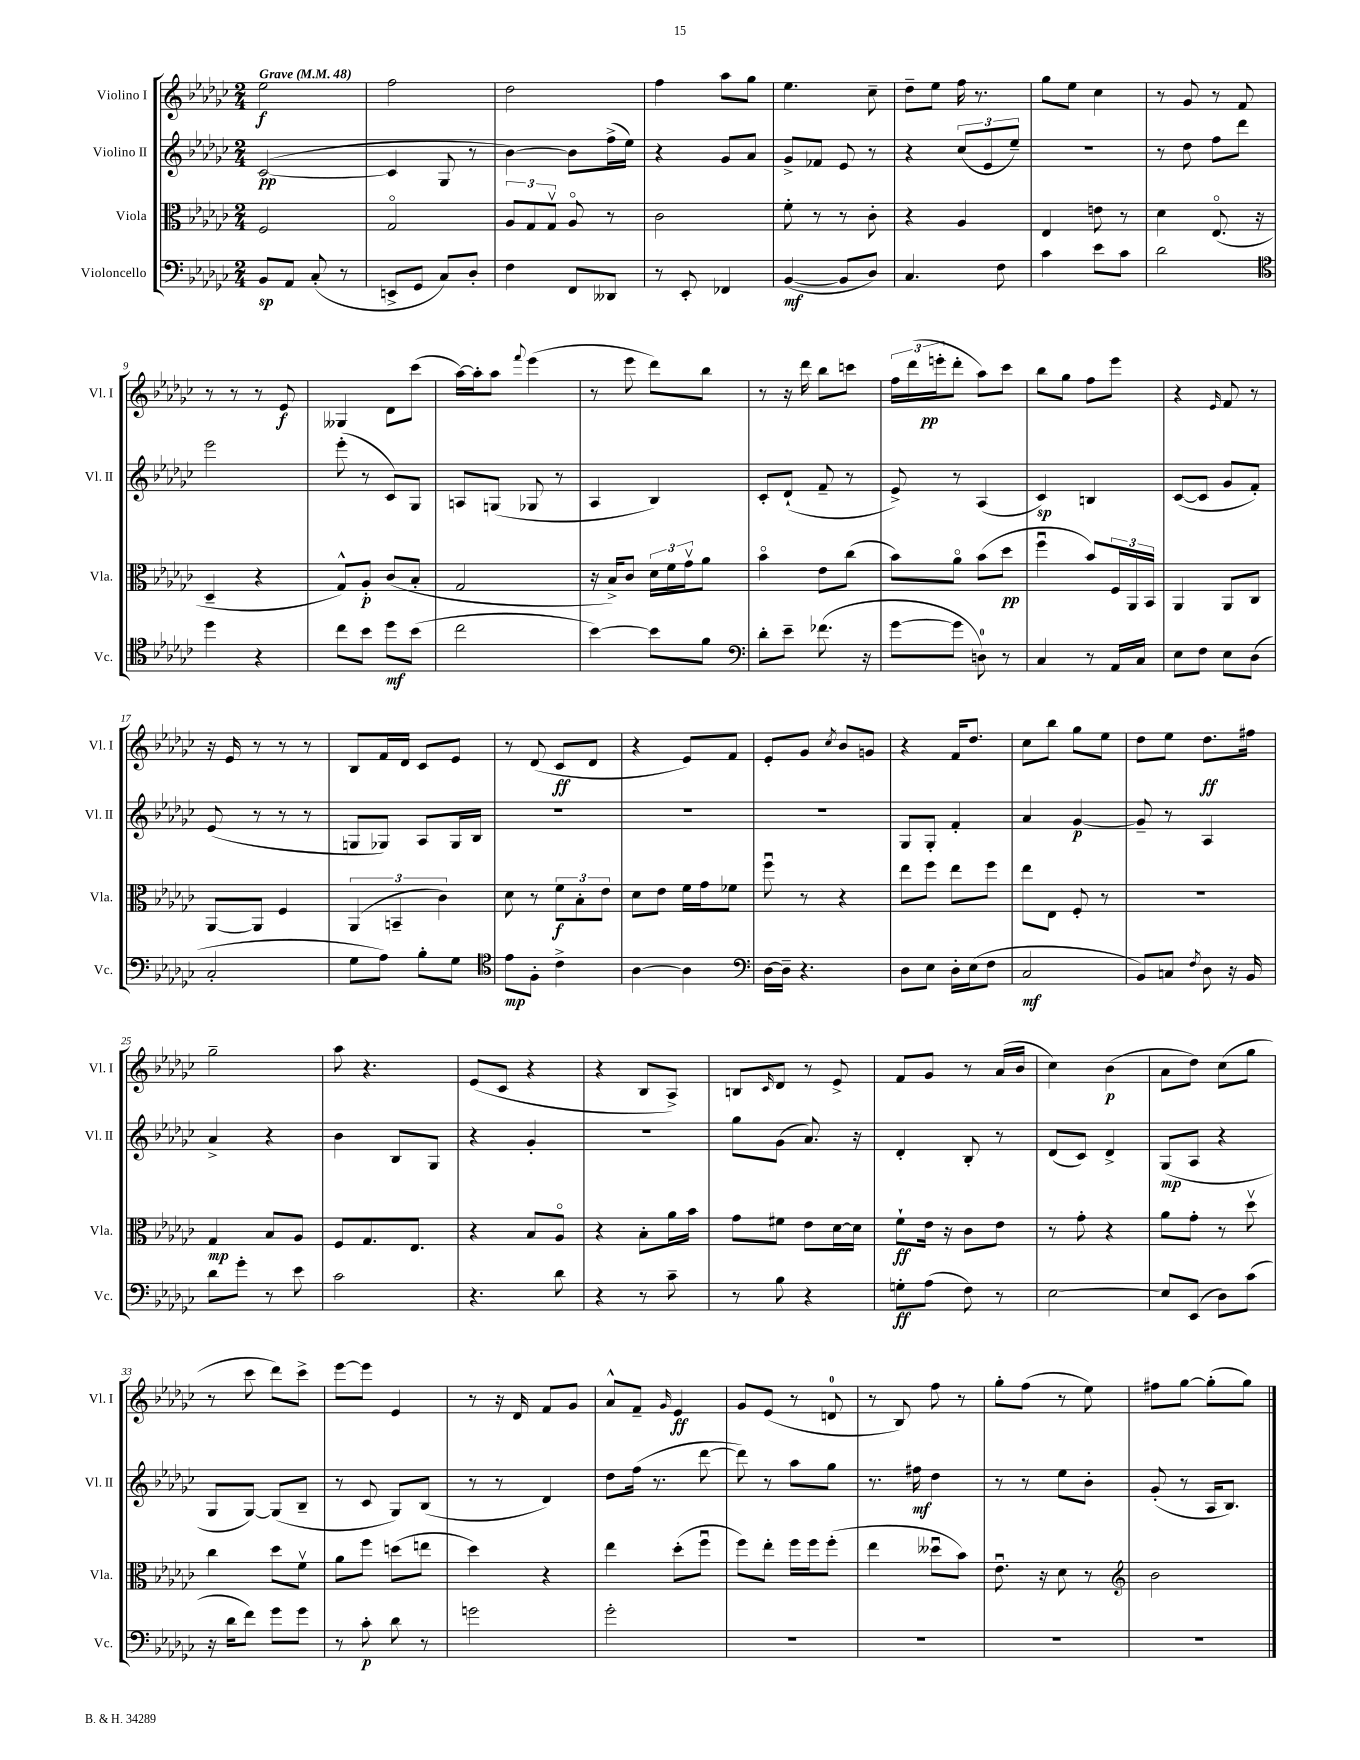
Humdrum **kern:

**kern	**dynam	**kern	**dynam	**kern	**dynam	**kern	**dynam
*part4	*part4	*part3	*part3	*part2	*part2	*part1	*part1
*staff4	*staff4	*staff3	*staff3	*staff2	*staff2	*staff1	*staff1
*I"Violoncello	*	*I"Viola	*	*I"Violino II	*	*I"Violino I	*
*I'Vc.	*	*I'Vla.	*	*I'Vl. II	*	*I'Vl. I	*
*clefF4	*	*clefC3	*	*clefG2	*	*clefG2	*
*k[b-e-a-d-g-c-]	*	*k[b-e-a-d-g-c-]	*	*k[b-e-a-d-g-c-]	*	*k[b-e-a-d-g-c-]	*
*M2/4	*	*M2/4	*	*M2/4	*	*M2/4	*
*MM48	*	*MM48	*	*MM48	*	*MM48	*
=1	=1	=1	=1	=1	=1	=1	=1
!	!	!	!	!	!	!LO:TX:a:B:t=Grave	!
8BB-/L	sp	2F/	.	([2c-/	pp	2ee-\	f
8AA-/J	.	.	.	.	.	.	.
(8C-'/	.	.	.	.	.	.	.
8r	.	.	.	.	.	.	.
=2	=2	=2	=2	=2	=2	=2	=2
8EEn^/L	.	2G-/	.	4c-/]	.	2ff\	.
8GG-/J	.	.	.	.	.	.	.
8C-/L)	.	.	.	8G-/	.	.	.
8D-'/J	.	.	.	8r	.	.	.
=3	=3	=3	=3	=3	=3	=3	=3
4F\	.	12A-/L	.	[4b-\)	.	2dd-\	.
.	.	12G-/	.	.	.	.	.
.	.	12G-v/J	.	.	.	.	.
8FF/L	.	8A-/	.	8b-\L]	.	.	.
8DD--X/J	.	8r	.	(16ff^\L	.	.	.
.	.	.	.	16ee-\JJ)	.	.	.
=4	=4	=4	=4	=4	=4	=4	=4
8r	.	2c-\	.	4r	.	4ff\	.
8EE-'/	.	.	.	.	.	.	.
4FF-X/	.	.	.	8g-/L	.	8aa-\L	.
.	.	.	.	8a-/J	.	8gg-\J	.
=5	=5	=5	=5	=5	=5	=5	=5
([4BB-/	mf	8f'\	.	8g-^/L	.	4.ee-\	.
.	.	8r	.	8f-X/J	.	.	.
8BB-/L]	.	8r	.	8e-/	.	.	.
8D-/J)	.	8c-'\	.	8r	.	8cc-~\	.
=6	=6	=6	=6	=6	=6	=6	=6
4.C-/	.	4r	.	4r	.	8dd-~\L	.
.	.	.	.	.	.	8ee-\J	.
.	.	4A-/	.	(12cc-/L	.	16ff\	.
.	.	.	.	.	.	8.r	.
.	.	.	.	12e-/	.	.	.
8F\	.	.	.	.	.	.	.
.	.	.	.	12ee-~/J)	.	.	.
=7	=7	=7	=7	=7	=7	=7	=7
4c-\	.	4E-/	.	2r	.	8gg-\L	.
.	.	.	.	.	.	8ee-\J	.
8e-\L	.	8en\	.	.	.	4cc-\	.
8c-\J	.	8r	.	.	.	.	.
=8	=8	=8	=8	=8	=8	=8	=8
2d-\	.	4d-\	.	8r	.	8r	.
.	.	.	.	8dd-\	.	8g-/	.
.	.	(8.E-/	.	8ff\L	.	8r	.
.	.	.	.	8ddd-\J	.	8f/	.
.	.	16r	.	.	.	.	.
!!LO:LB:g=z
=9	=9	=9	=9	=9	=9	=9	=9
*clefC4	*	*	*	*	*	*	*
4dd-\	.	4D-~/	.	2eee-\	.	8r	.
.	.	.	.	.	.	8r	.
4r	.	4r	.	.	.	8r	.
.	.	.	.	.	.	8e-/	f
=10	=10	=10	=10	=10	=10	=10	=10
8cc-\L	.	8G-^^/L)	.	(8eee-'\	.	4G--X/	.
8b-\J	.	8A-'/J	p	8r	.	.	.
8dd-\L	mf	(8c-/L	.	8c-/L)	.	8d-\L	.
(8b-\J	.	8B-'/J	.	8G-/J	.	(8ccc-\J	.
=11	=11	=11	=11	=11	=11	=11	=11
2cc-\	.	2G-/	.	8An/L	.	[16aa-\LL)	.
.	.	.	.	.	.	16aa-'\J]	.
.	.	.	.	(8Gn/J	.	8aa-\J	.
.	.	.	.	.	.	8qqfff/	.
.	.	.	.	8G-X/	.	(4eee-\	.
.	.	.	.	8r	.	.	.
=12	=12	=12	=12	=12	=12	=12	=12
[4b-\)	.	16r	.	4A-/	.	8r	.
.	.	16B-^/KL)	.	.	.	.	.
.	.	8c-/J	.	.	.	8eee-\	.
8b-\L]	.	24d-\LL	.	4B-/)	.	8ddd-\L)	.
.	.	24f\	.	.	.	.	.
.	.	24g-v\J	.	.	.	.	.
8f\J	.	8a-\J	.	.	.	8bb-\J	.
=13	=13	=13	=13	=13	=13	=13	=13
*clefF4	*	*	*	*	*	*	*
8d-'\L	.	4b-\	.	8c-'/L	.	8r	.
8e-~\J	.	.	.	(8d-`/J	.	16r	.
.	.	.	.	.	.	16ddd-\	.
(8.f-X\	.	8e-\L	.	8f~/	.	8bb-\L	.
.	.	(8cc-\J	.	8r	.	8cccn\J	.
16r	.	.	.	.	.	.	.
=14	=14	=14	=14	=14	=14	=14	=14
[8g-\L	.	8b-\L)	.	8e-^/)	.	24ff\LL	.
.	.	.	.	.	.	(24ddd-\	.
.	.	.	.	.	.	24eeen'\J	pp
8g-\J]	.	8a-\J	.	8r	.	8ddd-'\J	.
8Dn\)	.	(8b-\L	.	(4A-/	.	8aa-\L)	.
8r	.	8dd-\J	pp	.	.	8ccc-\J	.
=15	=15	=15	=15	=15	=15	=15	=15
4C-/	.	4ffu\	.	4c-/)	sp	8bb-\L	.
.	.	.	.	.	.	8gg-\J	.
8r	.	8b-/L)	.	4Bn/	.	8ff\L	.
16AA-/LL	.	24F/L	.	.	.	8eee-\J	.
.	.	24AA-/	.	.	.	.	.
16C-/JJ	.	.	.	.	.	.	.
.	.	24BB-/JJ	.	.	.	.	.
=16	=16	=16	=16	=16	=16	=16	=16
8E-\L	.	4AA-/	.	([8c-/L	.	4r	.
8F\J	.	.	.	8c-/J]	.	.	.
.	.	.	.	.	.	16qqe-/	.
8E-\L	.	8AA-/L	.	8g-/L	.	8f/	.
(8D-\J	.	8C-/J	.	8f'/J)	.	8r	.
!!LO:LB:g=z
=17	=17	=17	=17	=17	=17	=17	=17
2C-'/	.	[8AA-/L	.	(8e-/	.	16r	.
.	.	.	.	.	.	16e-/	.
.	.	8AA-/J]	.	8r	.	8r	.
.	.	4F/	.	8r	.	8r	.
.	.	.	.	8r	.	8r	.
=18	=18	=18	=18	=18	=18	=18	=18
8G-\L	.	(6AA-/	.	8Gn/L	.	8B-/L	.
8A-\J)	.	.	.	8G-X/J)	.	16f/L	.
.	.	6BBn~/	.	.	.	.	.
.	.	.	.	.	.	16d-/JJ	.
8B-'\L	.	.	.	8A-/L	.	8c-/L	.
.	.	6c-\)	.	.	.	.	.
8G-\J	.	.	.	16G-/L	.	8e-/J	.
.	.	.	.	16B-/JJ	.	.	.
=19	=19	=19	=19	=19	=19	=19	=19
*clefC4	*	*	*	*	*	*	*
8e-\L	mp	8d-\	.	2r	.	8r	.
8F'\J	.	8r	.	.	.	(8d-/	.
4c-^\	.	12f\L	f	.	.	8c-/L	ff
.	.	12B-'\	.	.	.	.	.
.	.	.	.	.	.	8d-/J	.
.	.	12e-\J	.	.	.	.	.
=20	=20	=20	=20	=20	=20	=20	=20
[4A-\	.	8d-\L	.	2r	.	4r	.
.	.	8e-\J	.	.	.	.	.
4A-\]	.	16f\LL	.	.	.	8e-/L)	.
.	.	16g-\J	.	.	.	.	.
.	.	8f-X\J	.	.	.	8f/J	.
=21	=21	=21	=21	=21	=21	=21	=21
*clefF4	*	*	*	*	*	*	*
[16D-\LL	.	8ffu\	.	2r	.	8e-'/L	.
16D-~\JJ]	.	.	.	.	.	.	.
4.r	.	8r	.	.	.	8g-/J	.
.	.	.	.	.	.	8qcc-/	.
.	.	4r	.	.	.	8b-/L	.
.	.	.	.	.	.	8gn/J	.
=22	=22	=22	=22	=22	=22	=22	=22
8D-\L	.	8ee-\L	.	8G-/L	.	4r	.
8E-\J	.	8ff\J	.	8G-'/J	.	.	.
16D-'\LL	.	8ee-\L	.	4f'/	.	16f/KL	.
(16E-\J	.	.	.	.	.	8.dd-/J	.
8F\J	.	8ff\J	.	.	.	.	.
=23	=23	=23	=23	=23	=23	=23	=23
2C-/	mf	8ee-\L	.	4a-/	.	8cc-\L	.
.	.	8E-\J	.	.	.	8bb-\J	.
.	.	8F'/	.	[4g-/	p	8gg-\L	.
.	.	8r	.	.	.	8ee-\J	.
=24	=24	=24	=24	=24	=24	=24	=24
8BB-/L)	.	2r	.	8g-~/]	.	8dd-\L	.
8Cn/J	.	.	.	8r	.	8ee-\J	.
8qF/	.	.	.	.	.	.	.
8D-\	.	.	.	4A-/	.	8.dd-\L	ff
16r	.	.	.	.	.	.	.
16BB-/	.	.	.	.	.	16ff#X\Jk	.
!!LO:LB:g=z
=25	=25	=25	=25	=25	=25	=25	=25
8d-\L	.	4G-/	mp	4a-^/	.	2gg-~\	.
8g-'\J	.	.	.	.	.	.	.
8r	.	8B-/L	.	4r	.	.	.
8e-\	.	8A-/J	.	.	.	.	.
=26	=26	=26	=26	=26	=26	=26	=26
2c-\	.	8F/L	.	4b-\	.	8aa-\	.
.	.	8.G-/	.	.	.	4.r	.
.	.	.	.	8B-/L	.	.	.
.	.	8.E-/J	.	.	.	.	.
.	.	.	.	8G-/J	.	.	.
=27	=27	=27	=27	=27	=27	=27	=27
4.r	.	4r	.	4r	.	(8e-/L	.
.	.	.	.	.	.	8c-/J	.
.	.	8B-/L	.	4g-'/	.	4r	.
8d-\	.	8A-/J	.	.	.	.	.
=28	=28	=28	=28	=28	=28	=28	=28
4r	.	4r	.	2r	.	4r	.
8r	.	8B-'\L	.	.	.	8B-/L	.
8c-~\	.	16a-\L	.	.	.	8A-^/J)	.
.	.	16b-\JJ	.	.	.	.	.
=29	=29	=29	=29	=29	=29	=29	=29
8r	.	8g-\L	.	8gg-\L	.	8Bn/L	.
.	.	.	.	.	.	16qqc-/	.
8B-\	.	8f#X\J	.	(8g-\J	.	8d-/J	.
4r	.	8e-\L	.	8.a-/)	.	8r	.
.	.	[16d-\L	.	.	.	8e-^/	.
.	.	16d-\JJ]	.	16r	.	.	.
=30	=30	=30	=30	=30	=30	=30	=30
8Gn'\L	ff	8f`\L	ff	4d-'/	.	8f/L	.
(8A-\J	.	16e-\Jk	.	.	.	8g-/J	.
.	.	16r	.	.	.	.	.
8F\)	.	8c-\L	.	8B-'/	.	8r	.
8r	.	8e-\J	.	8r	.	(16a-/LL	.
.	.	.	.	.	.	16b-/JJ	.
=31	=31	=31	=31	=31	=31	=31	=31
[2E-\	.	8r	.	(8d-/L	.	4cc-\)	.
.	.	8g-'\	.	8c-/J)	.	.	.
.	.	4r	.	4d-^/	.	(4b-\	p
=32	=32	=32	=32	=32	=32	=32	=32
8E-/L]	.	8a-\L	.	(8G-/L	mp	8a-\L	.
(8EE-/J	.	8g-'\J	.	8A-/J	.	8dd-\J)	.
8D-\L)	.	8r	.	4r	.	(8cc-\L	.
(8c-\J	.	8dd-v\	.	.	.	8gg-\J	.
!!LO:LB:g=z
=33	=33	=33	=33	=33	=33	=33	=33
16r	.	4cc-\	.	8G-/L	.	8r	.
16d-\KL	.	.	.	.	.	.	.
8f\J)	.	.	.	[8G-/J)	.	8ccc-\	.
8g-\L	.	8dd-\L	.	(8G-/L]	.	8ddd-\L)	.
8g-\J	.	8fv\J	.	8B-~/J	.	8ccc-^\J	.
=34	=34	=34	=34	=34	=34	=34	=34
8r	.	8a-\L	.	8r	.	[8eee-\L	.
8c-'\	p	8ff\J	.	8c-/	.	8eee-\J]	.
8d-\	.	(8ddn\L	.	8G-/L)	.	4e-/	.
8r	.	8een\J	.	(8B-/J	.	.	.
=35	=35	=35	=35	=35	=35	=35	=35
2gn\	.	4dd-\)	.	8r	.	8r	.
.	.	.	.	8r	.	16r	.
.	.	.	.	.	.	16d-/	.
.	.	4r	.	4d-/)	.	8f/L	.
.	.	.	.	.	.	8g-/J	.
=36	=36	=36	=36	=36	=36	=36	=36
2g-'\	.	4ee-\	.	8dd-\L	.	8a-^^/L	.
.	.	.	.	(16ff\Jk	.	8f~/J	.
.	.	.	.	8.r	.	.	.
.	.	.	.	.	.	16qqg-/	.
.	.	(8dd-'\L	.	.	.	4e-/	ff
.	.	8ffu\J	.	[8ddd-\	.	.	.
=37	=37	=37	=37	=37	=37	=37	=37
2r	.	8ff\L)	.	8ddd-\])	.	8g-/L	.
.	.	8ee-'\J	.	8r	.	(8e-/J	.
.	.	16ff\LL	.	8aa-\L	.	8r	.
.	.	16ff\J	.	.	.	.	.
.	.	(8ff'\J	.	8gg-\J	.	8dn/	.
=38	=38	=38	=38	=38	=38	=38	=38
2r	.	4ee-\	.	8.r	.	8r	.
.	.	.	.	.	.	8B-/)	.
.	.	.	.	16ff#X\	mf	.	.
.	.	8dd--Xu\L	.	4dd-\	.	8ff\	.
.	.	8b-\J)	.	.	.	8r	.
=39	=39	=39	=39	=39	=39	=39	=39
2r	.	8.e-u\	.	8r	.	8gg-'\L	.
.	.	.	.	8r	.	(8ff\J	.
.	.	16r	.	.	.	.	.
.	.	8d-\	.	8ee-\L	.	8r	.
.	.	8r	.	8b-'\J	.	8ee-\)	.
=40	=40	=40	=40	=40	=40	=40	=40
*	*	*clefG2	*	*	*	*	*
2r	.	2b-\	.	(8g-'/	.	8ff#X\L	.
.	.	.	.	8r	.	[8gg-\J	.
.	.	.	.	16A-/KL	.	(8gg-'\L]	.
.	.	.	.	8.B-/J)	.	.	.
.	.	.	.	.	.	8gg-\J)	.
==	==	==	==	==	==	==	==
*-	*-	*-	*-	*-	*-	*-	*-
